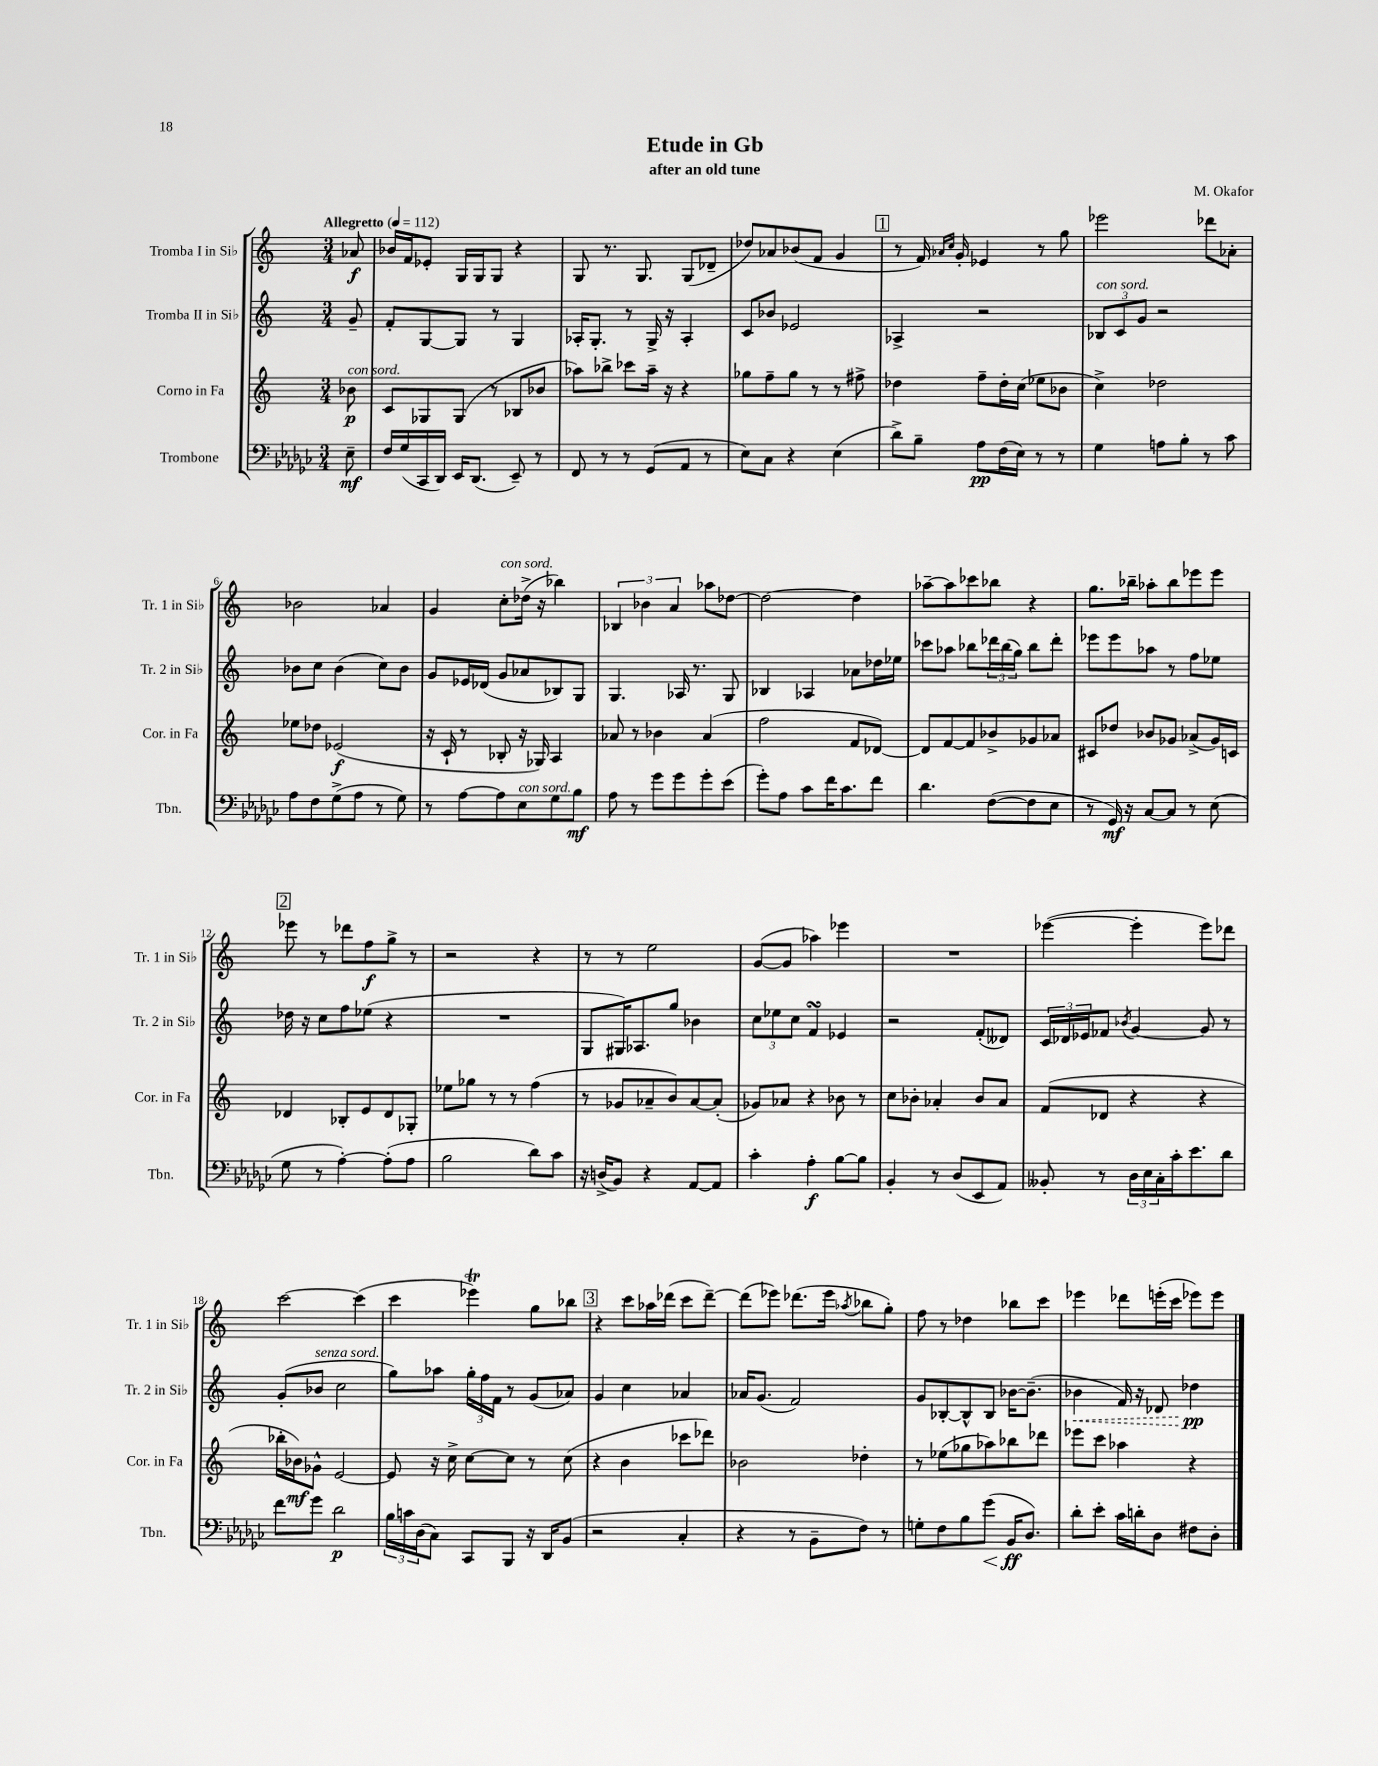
\header { title = "Etude in Gb" composer = "M. Okafor" subtitle = "after an old tune" }
<<
\new StaffGroup <<
\new Staff = "s0" \with { instrumentName = "Tromba I in Sib" shortInstrumentName = "Tr. 1 in Sib" } {
    \clef treble \key c \major \numericTimeSignature \time 3/4 \partial 8 \tempo "Allegretto" 4 = 112
    aes'8\f |
    bes'16 f'16 ees'8-. g16 g16 g8 r4 |
    g8 r8. g8. g8( des'8-- |
    des''8) aes'8 bes'8( f'8 g'4 |
    \mark \markup { \box "1" } r8 f'16) \grace { aes'16 c''16 } g'16-. ees'4 r8 g''8 |
    ees'''2 des'''8 aes'8-. |
    bes'2 aes'4 |
    g'4 c''8-.^\markup { \italic "con sord." } des''16->( r16 bes''4) |
    \tuplet 3/2 { bes4 bes'4 a'4 } aes''8 des''8~ |
    des''2~ des''4 |
    aes''8~-- aes''8 ces'''8 bes''8 r4 |
    g''8. bes''16-- aes''8-. bes''8 ees'''8 ees'''8 |
    \mark \markup { \box "2" } ees'''8 r8 des'''8 f''8\f g''8-> r8 |
    r2 r4 |
    r8 r8 e''2 |
    g'8~( g'8 aes''4) ees'''4 |
    R2. |
    ees'''4~( ees'''4-. ees'''8) des'''8 |
    c'''2~ c'''4( |
    c'''4 ees'''4\trill) g''8 bes''8 |
    \mark \markup { \box "3" } r4 c'''8 aes''16 des'''16( c'''8 des'''8~--) |
    des'''8( ees'''8) des'''8.( ees'''16 \acciaccatura { aes''8 } bes''8 g''8-.) |
    f''8 r8 des''4 bes''8 c'''8 |
    ees'''4 des'''8 e'''16-.( c'''16 ees'''8) ees'''8 \bar "|." |
}
\new Staff = "s1" \with { instrumentName = "Tromba II in Sib" shortInstrumentName = "Tr. 2 in Sib" } {
    \clef treble \key c \major \numericTimeSignature \time 3/4 \partial 8
    g'8-- |
    f'8-. g8~ g8 r8 g4 |
    aes16-. g8.-. r8 g16-> r16 aes4-. |
    c'8 bes'8 ees'2 |
    \mark \markup { \box "1" } aes4-> r2 |
    \tuplet 3/2 { bes8^\markup { \italic "con sord." } c'8 g'8 } r2 |
    bes'8 c''8 bes'4( c''8) bes'8 |
    g'8 ees'16 des'16( g'8 aes'8 bes8) g8 |
    g4. aes16 r8. g8 |
    bes4 aes4 aes'8 des''16 ees''16 |
    ces'''8 aes''8 bes''8 \tuplet 3/2 { des'''16 bes''16( g''16) } bes''8 des'''8-. |
    ees'''8 ees'''8 aes''8 r8 f''8 ees''8 |
    \mark \markup { \box "2" } des''16 r16 c''8 f''8 ees''8( r4 |
    R2. |
    g8 gis16) aes8. g''8 bes'4 |
    \tuplet 3/2 { c''8 ees''8 c''8 } f'4\turn ees'4 |
    r2 f'8-.( deses'8) |
    \tuplet 3/2 { c'16 des'16 ees'16 } fes'8 \acciaccatura { bes'8 } g'4~ g'8 r8 |
    g'8-.( bes'8^\markup { \italic "senza sord." } c''2 |
    g''8) aes''8 \tuplet 3/2 { g''16-. f''16 f'16 } r8 g'8( aes'8) |
    \mark \markup { \box "3" } g'4 c''4 aes'4 |
    aes'16 g'8.( f'2) |
    g'8 bes8~-. bes8-^ bes8 bes'16~ bes'8.--( |
    \once \override Hairpin.style = #'dashed-line bes'4\< f'16) r16 des'8 des''4\pp\! \bar "|." |
}
\new Staff = "s2" \with { instrumentName = "Corno in Fa" shortInstrumentName = "Cor. in Fa" } {
    \clef treble \key c \major \numericTimeSignature \time 3/4 \partial 8
    bes'8\p^\markup { \italic "con sord." } |
    c'8 ges8 ges8( r8 bes8 bes'8 |
    aes''8) bes''8-> ces'''8 aes''16-- r16 r4 |
    ges''8 f''8-- ges''8 r8 r8 fis''8-> |
    \mark \markup { \box "1" } des''4 f''8-- des''16-. c''16( ees''8 bes'8 |
    c''4->) des''2 |
    ees''8 des''8 ees'2\f( |
    r16 c'16-! r8 bes8-. r16 ges16) a4 |
    aes'8 r8 bes'4 aes'4( |
    f''2 f'8 des'8~) |
    des'8 f'8~ f'8 bes'8-> ges'8 aes'8 |
    cis'8 des''8 bes'8 ges'8 aes'8->( ges'16) c'16 |
    \mark \markup { \box "2" } des'4 bes8-. e'8 des'8 ges8-. |
    ees''8 ges''8 r8 r8 f''4( |
    r8 ges'8 aes'8-- b'8) aes'8~ aes'8-.( |
    ges'8) aes'8 r4 bes'8 r8 |
    c''8 bes'8-. aes'4-. bes'8 aes'8 |
    f'8( des'8 r4 r4 |
    bes''16-. bes'16\mf) ges'8-^ e'2~ |
    e'8 r16 c''16-> c''8~ c''8 r8 c''8( |
    \mark \markup { \box "3" } r4 b'4 ces'''8 des'''8) |
    bes'2 des''4-. |
    r8 ees''8( ges''8 aes''8) bes''8 des'''8 |
    ees'''8 c'''8 aes''4 r4 \bar "|." |
}
\new Staff = "s3" \with { instrumentName = "Trombone" shortInstrumentName = "Tbn." } {
    \clef bass \key ges \major \numericTimeSignature \time 3/4 \partial 8
    ees8--\mf |
    f16 ges16( ces,16 des,16) ees,16 des,8.( ees,8--) r8 |
    f,8 r8 r8 ges,8( aes,8 r8 |
    ees8) ces8 r4 ees4( |
    \mark \markup { \box "1" } des'8->) bes8-- aes8\pp f16( ees16) r8 r8 |
    ges4 a8 bes8-. r8 ces'8 |
    aes8 f8 ges8->( aes8 r8 ges8) |
    r8 aes8~ aes8 ees8^\markup { \italic "con sord." } ges8 bes8\mf |
    aes8 r8 ges'8 ges'8 ges'8-. ees'8( |
    ges'8-.) aes8 ces'8 f'16 ces'8. f'8 |
    des'4. f8~( f8 ees8 |
    r8 ges,16\mf) r16 ces8~ ces8 r8 ees8( |
    \mark \markup { \box "2" } ges8 r8 aes4~-.) aes8-.( aes8 |
    bes2 des'8) ces'8 |
    r16 d16->( bes,8) r4 aes,8~ aes,8 |
    ces'4-. aes4-.\f bes8~ bes8 |
    bes,4-. r8 des8( ees,8 aes,8) |
    beses,8-. r8 \tuplet 3/2 { des16 ees16 ces16-. } ces'16-. ees'8. des'8 |
    f'8 ges'8 des'2\p |
    \tuplet 3/2 { bes16 c'16 des16( } ces8) ces,8 bes,,8 r16 des,16 bes,8( |
    \mark \markup { \box "3" } r2 ces4-. |
    r4 r8 bes,8-- f8) r8 |
    g8-. f8 bes8 ges'8\<( bes,16\ff\! des8.) |
    des'8-. ees'8-. ces'16 d'16-. des8 fis8 des8-. \bar "|." |
}
>>
>>
